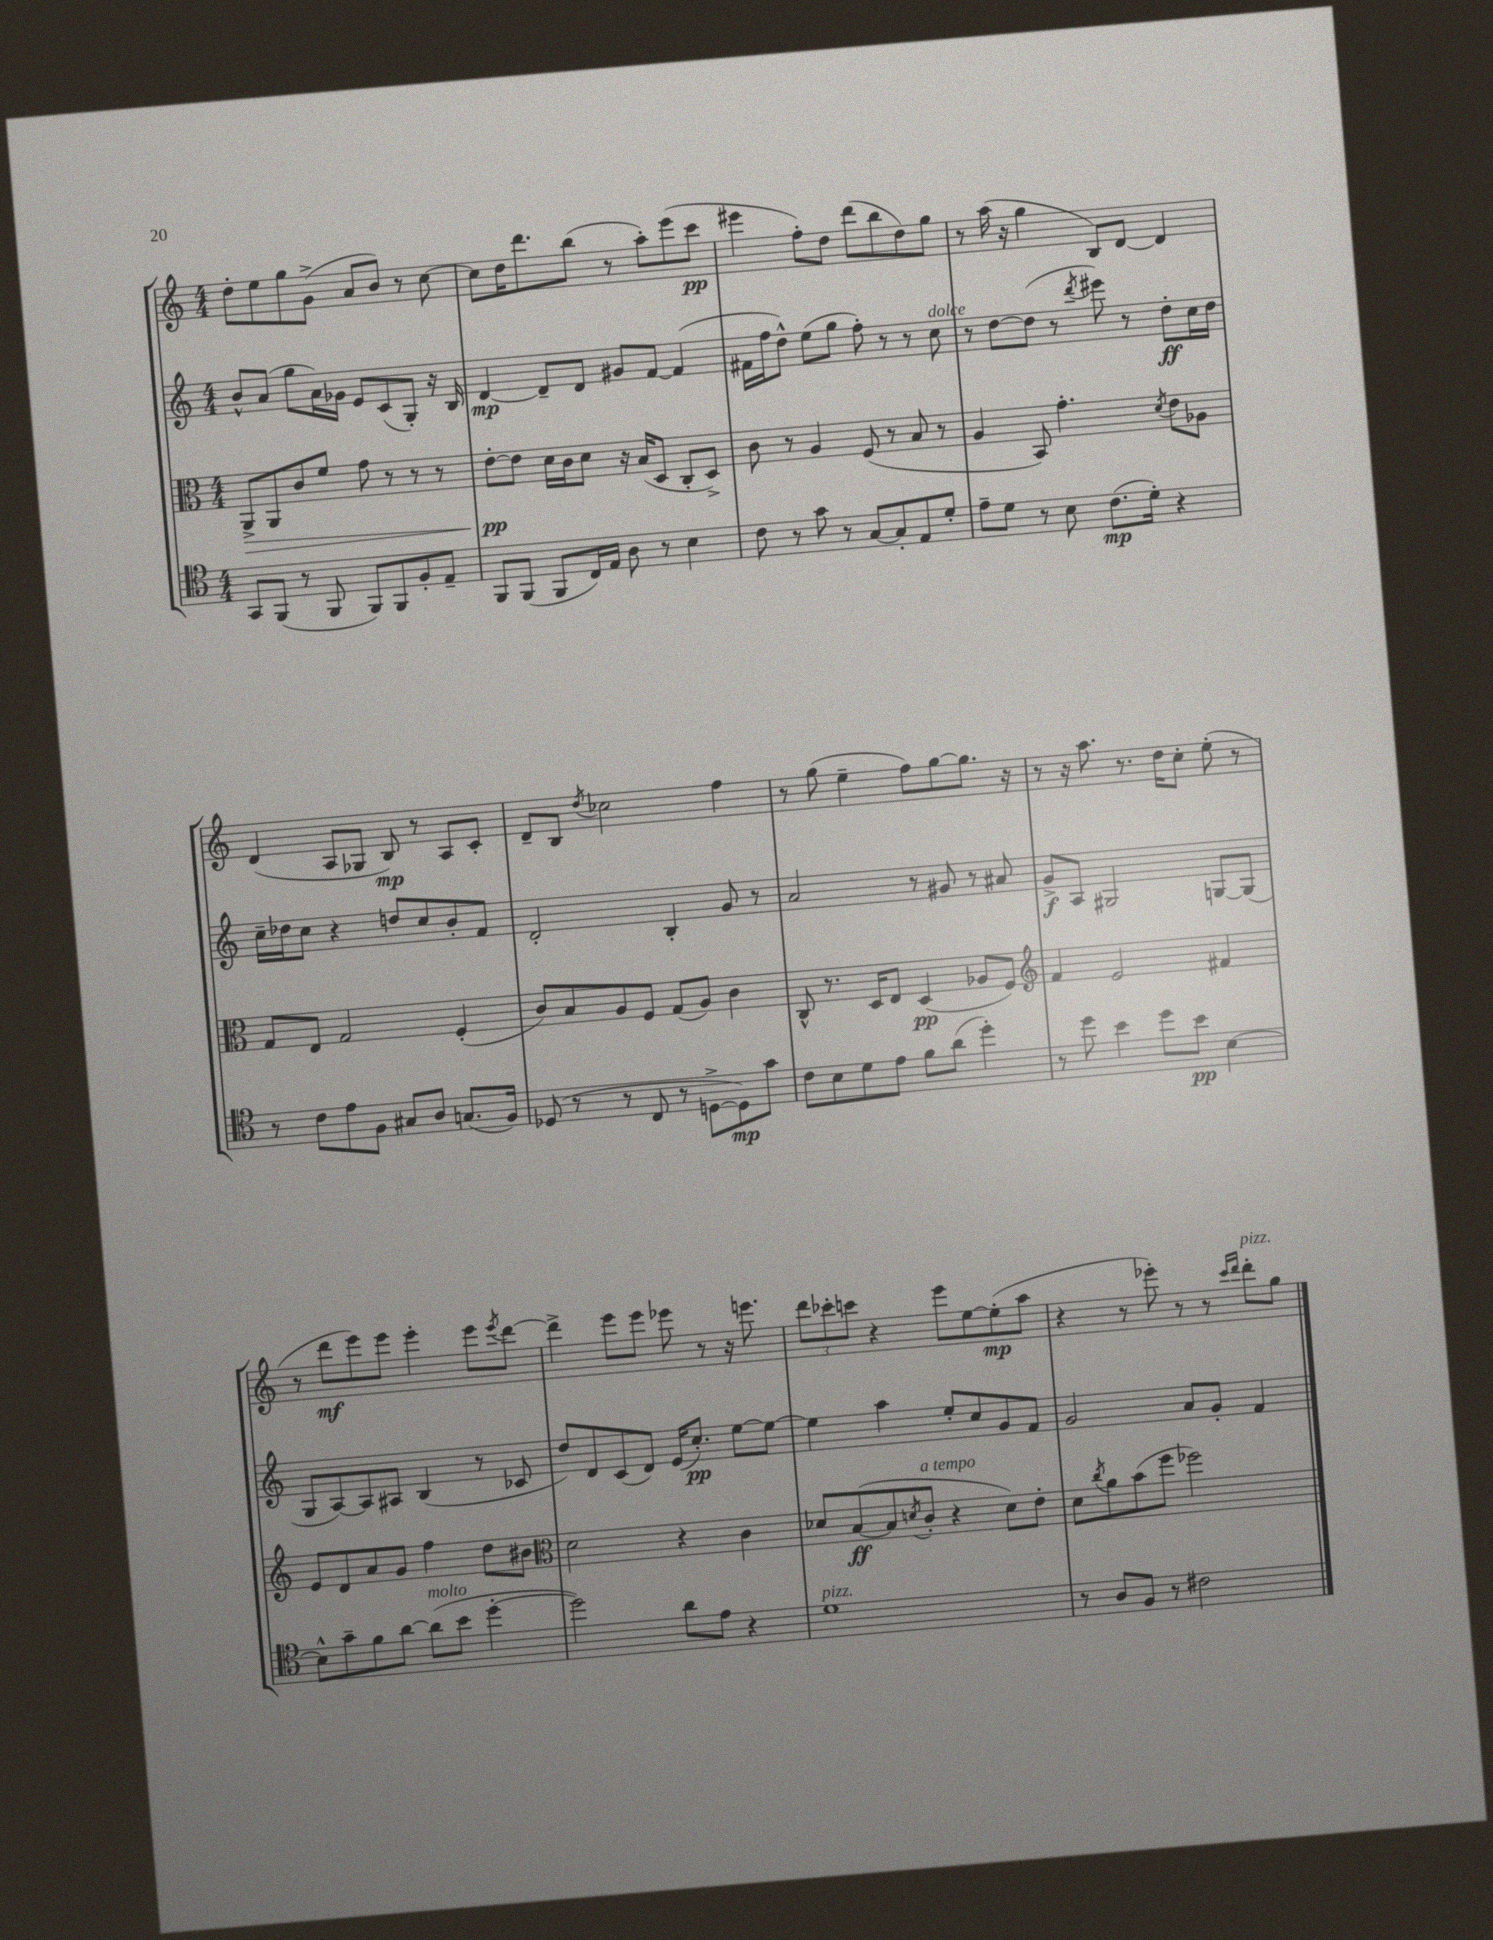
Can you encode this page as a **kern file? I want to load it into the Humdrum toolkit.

**kern	**kern	**kern	**kern
*staff4	*staff3	*staff2	*staff1
*clefC4	*clefC3	*clefG2	*clefG2
*k[]	*k[]	*k[]	*k[]
*M4/4	*M4/4	*M4/4	*M4/4
8GG/L	8AA^/L	8b^^/L	8dd'\L
(8FF/J	8AA/	(8a/J	8ee\
8r	8c/	8gg\L	8gg\
8FF/	8f/J	16a\L)	(8g^\J
.	.	16g-\JJ	.
8FF/L)	8g\	8e/L	8a/L
8FF/	8r	(8c/	8b/J)
8F'/	8r	8G'/J)	8r
8E~/J	8r	16r	[8cc\
.	.	16B/	.
=	=	=	=
8FF/L	[8e'\L	[4d/	8cc\]L
(8FF/J	8e\]J	.	16dd\K
.	.	.	8.ddd\
8FF/L	16d\LL	8d~/]L	.
.	16c\J	.	.
16C/L)	8d\J	8d/J	(8bb\J
16E/JJ	.	.	.
8A\	16r	8g#/L	8r
.	(16B/LK	.	.
8r	8D/J	[8f/J	8aa'\L)
4B\	8C'/L	(4f/]	(8eee\
.	8D^/J)	.	8ccc\J
=	=	=	=
8c\	8c\	16f#\LL	4eee#\
.	.	16ff\J	.
8r	8r	8dd^^\J)	.
8g\	4A/	(8ee\L	8ff'\L)
8r	.	8gg\J	8dd\J
[8G/L	(8F/	8ff'\)	(8ddd\L
8G'/]	8r	8r	8bb\
8E/	8B/	8r	8dd\)
8d'/J	8r	8cc\	8gg\J
=	=	=	=
8e~\L	4A/	8r	8r
8d\J	.	[8dd\L	(16aa\
.	.	.	16r
8r	8BB/)	(8dd\]J	4gg\
8B\	4.g'\	8r	.
.	.	8qddd/	.
(8.c\L	.	8eee#\)	8B/L)
.	.	8r	[8d/J
16d'\Jk)	.	.	.
.	8qd/	.	.
4r	8e\L	8dd'\L	4d/]
.	8A-\J	16cc\L	.
.	.	16dd\JJ	.
=	=	=	=
8r	8G/L	16cc~\LL	(4d/
.	.	16dd-\J	.
8c\L	8E/J	8cc\J	.
8e\	2G/	4r	8A/L
8F\J	.	.	8G-/J
8G#/L	.	8dd/L	8B/)
8A/J	.	8cc/	8r
(8.G/L	(4F'/	8b'/	8A/L
.	.	8f/J	8c'/J
16F/Jk)	.	.	.
=	=	=	=
(8D-/	8c/L)	2d'/	8d~/L
8r	8B/	.	8B/J
.	.	.	8qdd/
8r	8A/	.	2cc-\
8C/	8F/J	.	.
8r	(8G/L	4B'/	.
[8D^\L	8A/J)	.	.
8D\])	4c\	8g/	4ff\
8g\J	.	8r	.
=	=	=	=
8c\L	8C^^/	2a/	8r
8B\	8.r	.	(8gg\
8d\	.	.	4ee~\
.	16D/LK	.	.
8e\J	8E/J	.	.
8f\L	(4D/	8r	8ff\L)
(8a\J	.	8g#/	[8gg\
4dd'\)	8A-/L	8r	8.gg\]J
.	8F/J)	8a#/	.
.	.	.	16r
=	=	=	=
*	*clefG2	*	*
8r	4f/	8g^/L	8r
8dd\	.	8A/J	16r
.	.	.	8.aa\
4b\	2e/	2G#/	.
.	.	.	8.r
8dd\L	.	.	.
.	.	.	16dd\LK
8b\J	.	.	8cc'\J
[4B\	4f#/	[8G/L	(8ee'\
.	.	(8G/]J	8r
=	=	=	=
8B^^\]L	8e/L	8G/L	8r
8g~\	8d/	[8A/)	8ddd\L
8f\	8a/	8A/]	8eee\)
[8a\J	8g/J	8A#/J	8eee\J
(8a\]L	4ff\	(4B/	4eee'\
8b\J	.	.	.
[4dd'\	8dd\L	8r	8eee\L
.	.	.	8qeee/
.	8b#\J	8c-/	[8ddd\J
=	=	=	=
*	*clefC3	*	*
2dd\])	2d\	8dd/L)	4ddd^\]
.	.	8d/	.
.	.	(8c/	8eee\L
.	.	8d/J)	8eee\J
8a\L	4r	(16e/LK	8eee-\
.	.	8.cc'/J)	.
8e\J	.	.	8r
4r	4c\	[8ee\L	16r
.	.	.	8.eee\
.	.	8ee\_J	.
=	=	=	=
1d	8d-/L	4ee\]	12ddd\L
.	.	.	12ccc-'\
.	([8B/	.	.
.	.	.	12ccc\J
.	8B/]	4aa\	4r
.	8qd/	.	.
.	8c'/J	.	.
.	4r	8ee'/L	8eee\L
.	.	8cc/	[8ee\
.	8d\L)	8g/	(8ee'\]
.	8e'\J	8f/J	8aa\J
=	=	=	=
8r	8d\L	2g/	4r
.	8qcc/	.	.
8A/L	8a\	.	.
8F/J	(8b\	.	8r
8r	8ff\J	.	8eee-'\)
2c#\	2ff-\)	8a/L	8r
.	.	8g'/J	8r
.	.	.	16qqccc/LL
.	.	.	16qqddd/JJ
.	.	4f/	8ddd'\L
.	.	.	8gg\J
==	==	==	==
*-	*-	*-	*-
